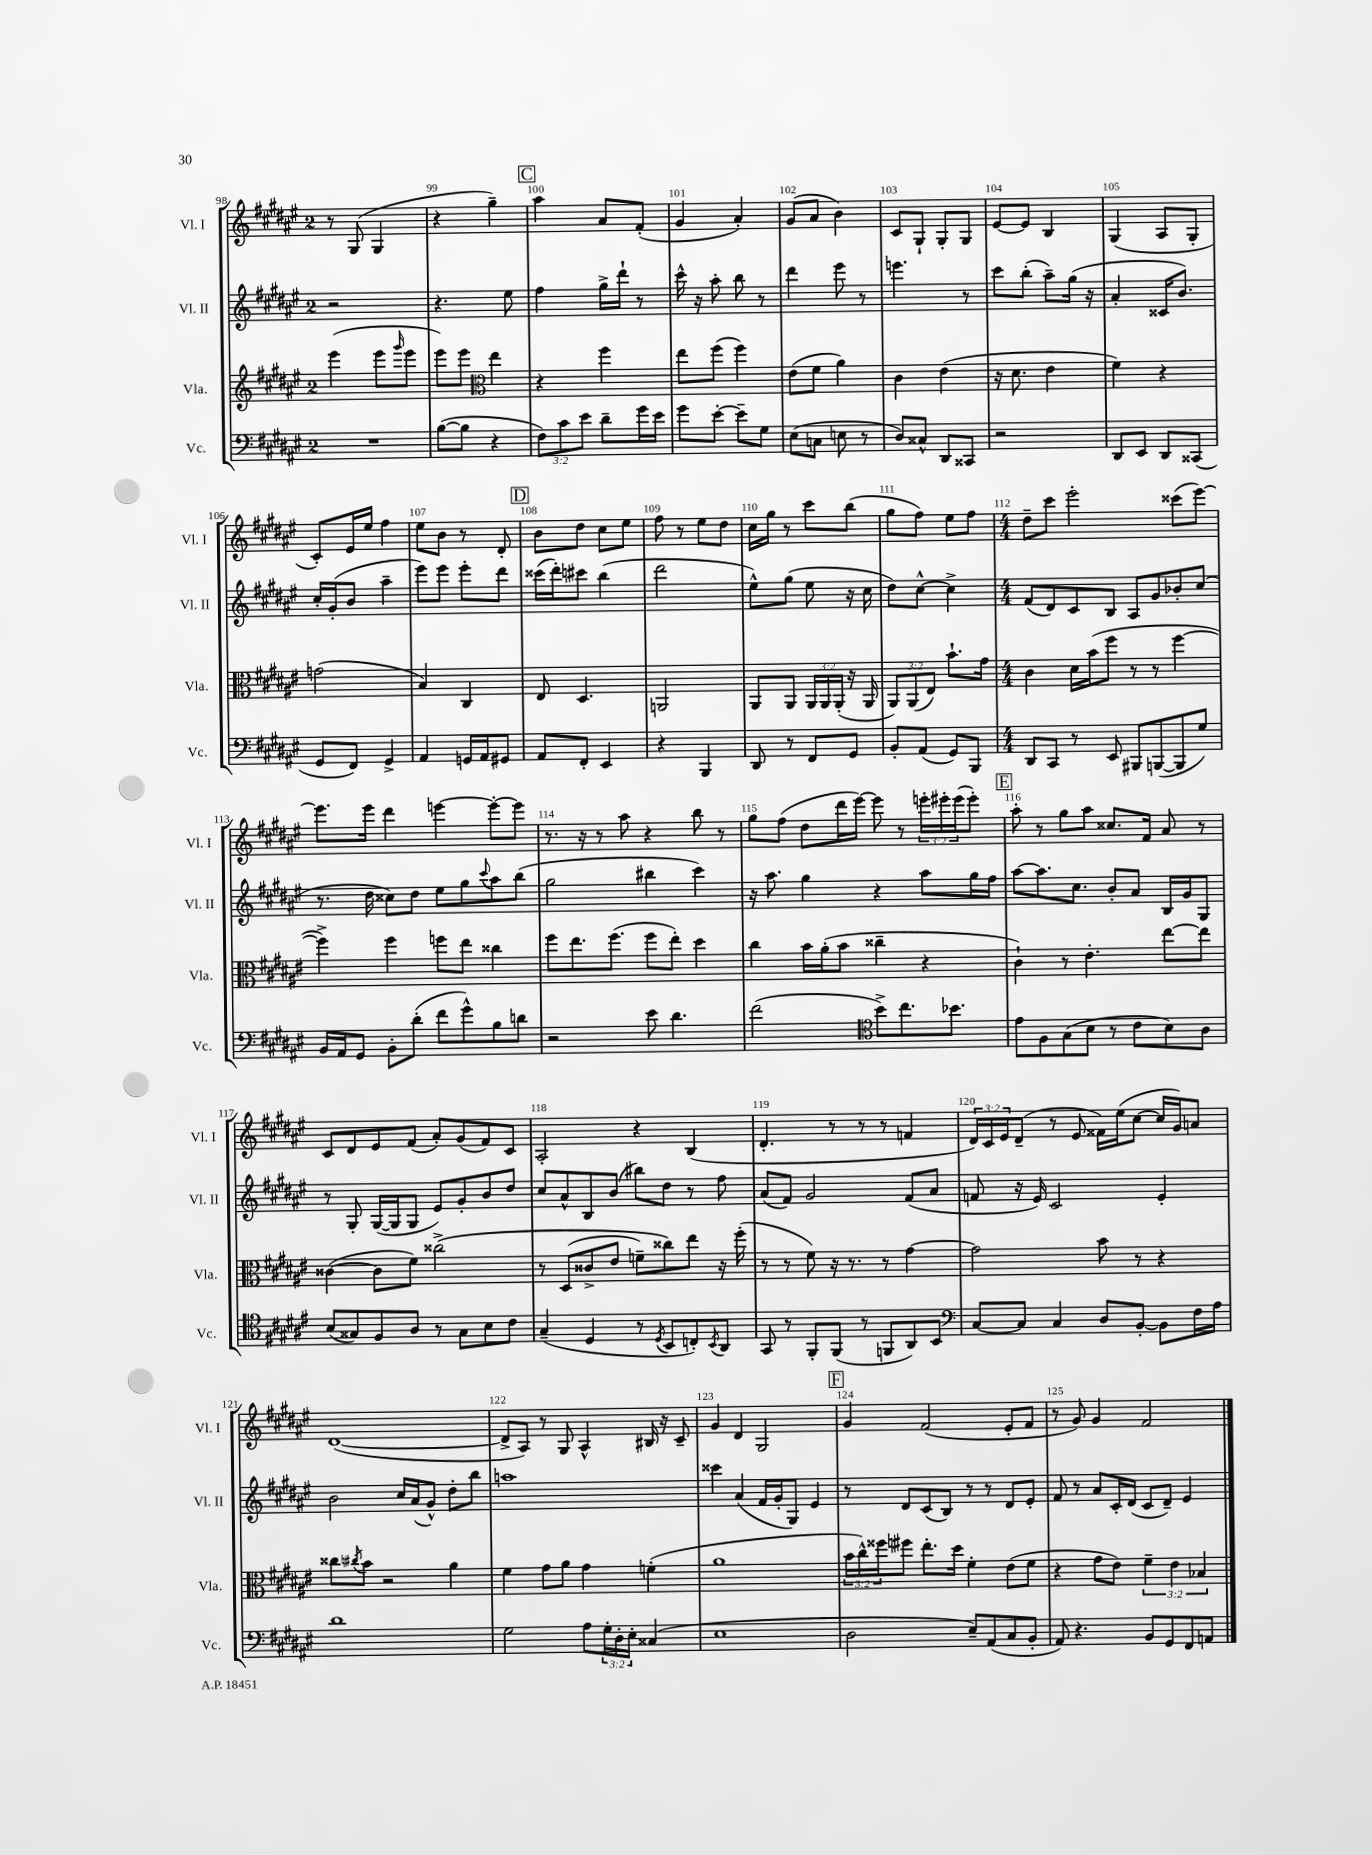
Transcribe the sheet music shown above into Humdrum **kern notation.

**kern	**kern	**kern	**kern
*part4	*part3	*part2	*part1
*staff4	*staff3	*staff2	*staff1
*I"Vc.	*I"Vla.	*I"Vl. II	*I"Vl. I
*I'Vc.	*I'Vla.	*I'Vl. II	*I'Vl. I
*clefF4	*clefG2	*clefG2	*clefG2
*k[f#c#g#d#a#e#]	*k[f#c#g#d#a#e#]	*k[f#c#g#d#a#e#]	*k[f#c#g#d#a#e#]
*M2/4	*M2/4	*M2/4	*M2/4
=98	=98	=98	=98
2r	(4eee#\	2r	8r
.	.	.	(8G#/
.	8eee#\L	.	4G#/
.	16qqggg#/	.	.
.	8eee#\J	.	.
=99	=99	=99	=99
([8B\L	8eee#\L)	4.r	4r
8B\J]	8eee#\J	.	.
*	*clefC3	*	*
4r	4ee#\	.	4gg#~\)
.	.	8ee#\	.
!!LO:REH:place=s1:t=C
=100	=100	=100	=100
12F#\L)	4r	4ff#\	4aa#\
12c#\	.	.	.
12e#\J	.	.	.
8d#~\L	4ff#\	16gg#^\LL	8a#/L
.	.	16ddd#`\JJ	.
16g#\L	.	8r	(8f#'/J
16e#\JJ	.	.	.
=101	=101	=101	=101
8g#\L	8ee#\L	16ccc#^^\	4g#/
.	.	16r	.
[8e#'\J	(8ff#\J	8aa#'\	.
8e#~\L]	4ff#\)	8bb\	4a#'/)
8G#\J	.	8r	.
=102	=102	=102	=102
(8E#\L	(8e#\L	4ddd#\	(8g#/L
8Cn\J	8f#\J	.	8a#/J
8En\	4a#\)	8eee#\	4b\)
8r	.	8r	.
=103	=103	=103	=103
8D#/L)	4c#\	4.eeen\	8c#/L
8C##X^^/J	.	.	8G#`/J
8DD#/L	(4e#\	.	8G#'/L
8CC##X/J	.	8r	8G#/J
=104	=104	=104	=104
2r	16r	8ccc#\L	[8e#/L
.	8.d#\	.	.
.	.	(8bb'\J	8e#/J]
.	4e#\	8aa#~\L)	4B/
.	.	(16gg#\Jk	.
.	.	16r	.
=105	=105	=105	=105
8DD#/L	4f#\)	4a#'/	(4G#/
8EE#/J	.	.	.
8DD#/L	4r	16c##X/KL	8A#/L
.	.	8.b/J)	.
(8CC##X/J	.	.	8G#'/J
!!LO:LB:g=z
=106	=106	=106	=106
8GG#/L	(2gn\	16cc#'/LL	8c#'/L)
.	.	(16g#'/J	.
8FF#/J)	.	8b/J	16e#/L
.	.	.	16ee#/JJ
4GG#^/	.	4aa#~\	4ff#\
=107	=107	=107	=107
4AA#/	4B/)	8eee#\L)	8ee#\L
.	.	8eee#\J	8b\J
16GGn/LL	4C#/	8eee#'\L	8r
16AA#/J	.	.	.
8GG#X/J	.	8ddd#\J	8d#'/
!!LO:REH:place=s1:t=D
=108	=108	=108	=108
8AA#/L	8E#/	(16ccc##X\LL	8b\L
.	.	16ddd#'\J)	.
8FF#'/J	4.D#/	8ccc#X\J	8dd#\J
4EE#/	.	(4bb\	8cc#\L
.	.	.	8ee#\J
=109	=109	=109	=109
4r	2AAn/	2ddd#\	8ff#\
.	.	.	8r
4BBB/	.	.	8ee#\L
.	.	.	8dd#\J
=110	=110	=110	=110
8DD#/	8AA#/L	8ee#^^\L)	16cc#\LL
.	.	.	16gg#\JJ
8r	8AA#/J	(8gg#\J	8r
8FF#/L	24AA#/LL	8ee#\	8ccc#\L
.	24AA#/	.	.
.	(24AA#'/JJ	.	.
8GG#/J	16r	16r	(8bb\J
.	16AA#/	16cc#\	.
=111	=111	=111	=111
8BB'/L	12AA#/L)	8dd#\L)	8gg#\L
.	(12AA#/	.	.
(8AA#/J	.	[8cc#^^\J	8ff#\J)
.	12E#/J)	.	.
8GG#/L)	8.b`\L	4cc#^\]	8ee#\L
8BBB/J	.	.	8ff#\J
.	16g#\Jk	.	.
=112	=112	=112	=112
*M4/4	*M4/4	*M4/4	*M4/4
8DD#/L	4c#\	(8f#/L	8dd#~\L
8CC#/J	.	8d#/)	8ccc#\J
8r	16d#\LL	8c#/	2eee#'\
.	(16b\J	.	.
8EE#/	8ff#\J	8B/J	.
8BBB#X/L	8r	8A#/L	.
([8BBBn/	8r	8g#/	.
8BBB/]	[4ff#\	8b-X'/	(8ccc##X\L
8G#/J)	.	(8cc#/J	[8eee#\J)
!!LO:LB:g=z
=113	=113	=113	=113
16BB/LL	4ff#^\])	8.r	8.eee#\L]
16AA#/J	.	.	.
8GG#/J	.	.	.
.	.	16dd#\	16eee#\Jk
8BB'\L	4ff#\	8cc##X\L)	4ddd#\
(8d#'\J	.	8dd#\J	.
8f#\L	8ffn\L	8ee#\L	[4eeen\
8g#^^\)	8ee#\J	8gg#\	.
.	.	8qqccc#/	.
8B\	4cc##X\	8aa#\	8eee'\L_
8dn\J	.	(8bb\J	8eee\J]
=114	=114	=114	=114
2r	8ff#\L	2gg#\	8.r
.	8.ee#\	.	.
.	.	.	16r
.	.	.	8r
.	(8.ff#\J	.	.
.	.	.	8aa#\
8e#\	8ff#\L	4bb#X\	4r
4.d#\	8ee#'\J)	.	.
.	4dd#\	4ccc#\)	8bb\
.	.	.	8r
=115	=115	=115	=115
(2f#\	4cc#\	16r	8gg#\L
.	.	8.aa#\	.
.	.	.	(8ff#\J
.	16b\LL	4gg#\	8dd#\L
.	(16a#'\J	.	.
.	8b\J	.	16ddd#\L
.	.	.	[16eee#\JJ)
*clefC4	*	*	*
8b^\L)	4cc##X~\	4r	8eee#\]
8.cc#\	.	.	8r
.	4r	8aa#\L	24eeen'\LL
.	.	.	24eee#X'\
8.b-X\J	.	.	.
.	.	.	(24eee#\J
.	.	16gg#\L	8eee#'\J)
.	.	16ff#\JJ	.
!!LO:REH:place=s1:t=E
=116	=116	=116	=116
8e#\L	4c#`\)	[8aa#\L	8aa#'\
8F#\	.	8.aa#\]	8r
(8G#\	8r	.	8gg#\L
.	.	8.cc#\J	.
8B\J	4.e#'\	.	8aa#\J
8r	.	8b'/L	8.cc##X/L
8c#\L	.	8a#/J	.
.	.	.	16f#/Jk
8B\)	[8ee#\L	16B/LL	8a#/
.	.	16g#/J	.
8A#\J	8ee#\J]	8G#/J	8r
!!LO:LB:g=z
=117	=117	=117	=117
(8B/L	([4c##X\	8r	8c#/L
8G##X/)	.	8G#'/	8d#/
8F#/	8c##\L]	([16G#/LL	8e#/
.	.	16G#/J]	.
8A#/J	8f#\J)	8G#/J	(8f#/J
8r	(2cc##X^\	8e#/L)	8a#'/L)
8G##\L	.	8g#'/	(8g#/
8B\	.	8b/	8f#/)
8c#\J	.	8dd#/J	8c#/J
=118	=118	=118	=118
(4G#~/	8r	8cc#/L	2A#'/
.	(8D#/L	8a#^^/	.
4D#/	8c##X^/	8B/	.
.	8e#/J	(8b/J	.
8r	8fn~\L)	8bb#X\L)	4r
8qD#/	.	.	.
8BB/L	8cc##X\)	8dd#\J	.
8Cn'/)	8ee#\J	8r	(4B/
8qBB/	.	.	.
8AA#/J	16r	8ff#\	.
.	(16ff#'\	.	.
=119	=119	=119	=119
8GG#/	8r	(8a#/L	4.d#'/
8r	8r	8f#/J)	.
8FF#'/L	8f#\)	2g#/	.
(8FF#/J	16r	.	8r
.	8.r	.	.
8r	.	.	8r
8FFn/L	8r	.	8r
8AA#/)	[4g#\	(8f#/L	4fn/
8BB/J	.	8a#/J	.
=120	=120	=120	=120
*clefF4	*	*	*
[8C#/L	2g#\]	8fn/	24d#/LL)
.	.	.	24c#/
.	.	.	24e#/J
8C#/J]	.	16r	(8d#~/J
.	.	16e#/)	.
4C#/	.	2c#/	8r
.	.	.	8e#/
8D#/L	8b\	.	16f##X\LL)
.	.	.	(16ee#\J
[8BB'/J	8r	.	[8cc#\J
8BB\L]	4r	4e#'/	16cc#/LL]
.	.	.	16g#/J)
16F#\L	.	.	8an/J
16A#\JJ	.	.	.
!!LO:LB:g=z
=121	=121	=121	=121
1d#	8cc##X\L	2b\	([1d#
.	8qcc#X/	.	.
.	8b\J	.	.
.	2r	.	.
.	.	16cc#/LL	.
.	.	(16a#/J	.
.	.	8g#^^/J)	.
.	4a#\	8dd#'\L	.
.	.	8bb\J	.
=122	=122	=122	=122
2G#\	4f#\	1aan	8d#^/L]
.	.	.	8A#/J)
.	8g#\L	.	8r
.	8a#\J	.	8G#/
8A#\L	4g#\	.	4A#^^/
24G#'\L	.	.	.
24D#'\	.	.	.
24E#'\JJ	.	.	.
(4C##X/	(4fn'\	.	16B#X/
.	.	.	16r
.	.	.	8c#~/
=123	=123	=123	=123
1E#	1a#	4ccc##X\	4g#/
.	.	(4a#/	4d#/
.	.	16f#/LL	2G#/
.	.	16g#'/J	.
.	.	8G#/J)	.
.	.	4e#/	.
!!LO:REH:place=s1:t=F
=124	=124	=124	=124
2D#\	24b\LL	8r	4g#/
.	24cc#^^\)	.	.
.	24ff##X\J	.	.
.	8ff#X\J	8d#/L	.
.	8.ee#'\L	(8c#/	(2f#/
.	.	8B/J)	.
.	16dd#\Jk	.	.
8E#~/L)	4f#'\	8r	.
(8AA#/	.	8r	.
8C#/	(8e#\L	8d#/L	8e#'/L
8BB'/J	8f#\J	8e#'/J	8f#/J
=125	=125	=125	=125
8AA#/)	4r	8f#/	8r
4.r	.	8r	8g#/)
.	8g#\L	8a#/L	4g#/
.	8e#\J)	16c#'/L	.
.	.	(16d#/JJ	.
8BB/L	6f#~\	8c#/L	2f#/
8GG#/	.	8d#~/J)	.
.	6e#\	.	.
8FF#/	.	4e#/	.
.	6B-X/	.	.
8AAn/J	.	.	.
==	==	==	==
*-	*-	*-	*-
